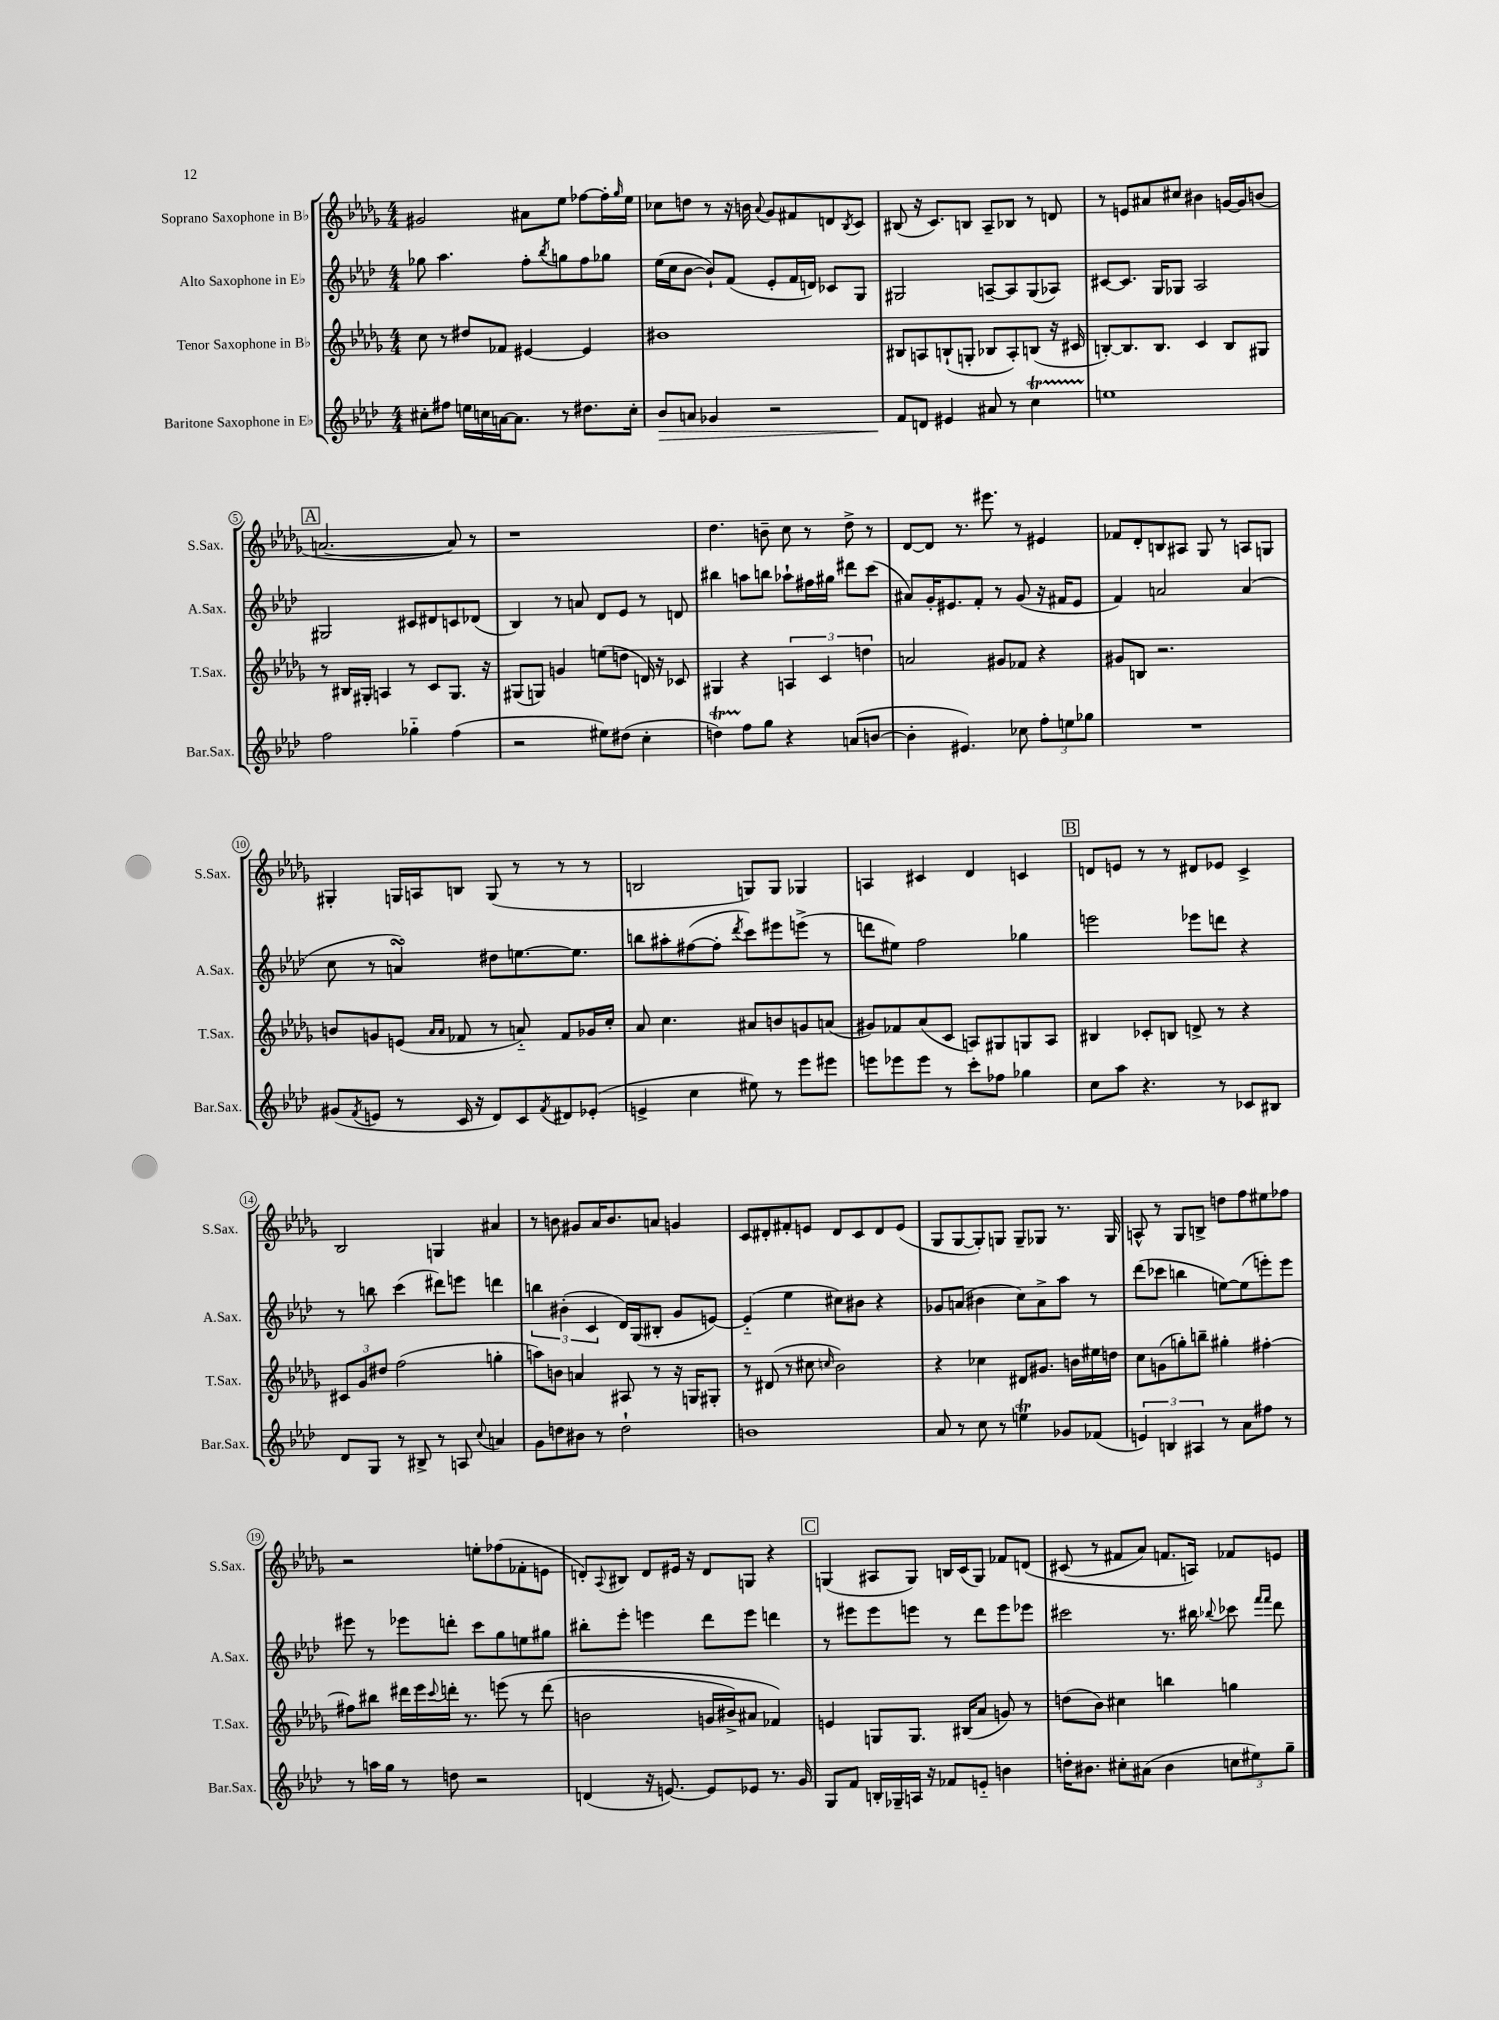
<<
\new StaffGroup <<
\new Staff = "s0" \with { instrumentName = "Soprano Saxophone in Bb" shortInstrumentName = "S.Sax." } {
    \clef treble \key des \major \numericTimeSignature \time 4/4
    gis'2 ais'8 ees''8 fes''8~ fes''16-. \grace { ges''16 } ees''16 |
    ces''8 d''8 r8 r16 b'16 \appoggiatura { aes'8 } ges'8 fis'8 d'8 \acciaccatura { bes8 } c'8 |
    bis8( r16 c'8.) b8 aes8-- bes8 r8 d'8 |
    r8 e'8 ais'8 cis''8 bis'4 g'16~ g'16 b'8( |
    \mark \markup { \box "A" } a'2.~ a'8) r8 |
    r1 |
    des''4. b'8-- c''8 r8 des''8-> r8 |
    des'8~ des'8 r8. eis'''8. r8 eis'4 |
    fes'8 des'8-. b8 ais8 ges8 r8 a8 g8 |
    gis4-. g16 a16 b8 g8( r8 r8 r8 |
    b2 g8) g8 ges4 |
    a4 cis'4 des'4 c'4 |
    \mark \markup { \box "B" } d'8 e'8 r8 r8 dis'8 ees'8 c'4-> |
    bes2 g4 ais'4 |
    r8 b'8 gis'8 aes'16 b'8. a'8 g'4 |
    c'8 dis'8-. fis'8-. e'8 dis'8 c'8 dis'8 e'8( |
    ges8 ges8~ ges8-.) g8 g8-- ges8 r8. ges16 |
    a8-^ r8 ges8 b8-> d''8 f''8 eis''8 fes''8 |
    r2 e''8-. fes''8( fes'8-. e'8 |
    d'8-.) \appoggiatura { aes8 } bis8 d'8 eis'16 r16 d'8 g8 r4 |
    \mark \markup { \box "C" } g4( ais8 g8) b16 c'16( g8) fes'8 d'8\( |
    cis'8( r8 fis'8 aes'8) f'8. a16\) fes'8 e'8 \bar "|." |
}
\new Staff = "s1" \with { instrumentName = "Alto Saxophone in Eb" shortInstrumentName = "A.Sax." } {
    \clef treble \key aes \major \numericTimeSignature \time 4/4
    ges''8 aes''4. f''8-. \acciaccatura { bes''8 } g''8 f''8 ges''8 |
    ees''16( c''16 bes'8~ bes'8-!) f'8( ees'8-. f'16 d'16) ces'8 g8 |
    gis2 a8~-- a8 gis8( aes8) |
    cis'8~ cis'8. g16 ges8 aes2 |
    \mark \markup { \box "A" } gis2 cis'8 dis'8 c'8 des'8( |
    bes4) r8 a'8 des'8 ees'8 r8 d'8 |
    bis''4 a''8 b''8 aes''8-! fis''16 gis''16 dis'''8 c'''8( |
    ais'8) g'16-. eis'8. f'8-. r8 g'8( r16 fis'16 eis'8 |
    f'4) a'2 a'4( |
    c''8 r8 a'4\turn) dis''8 e''8.~ e''8. |
    b''8 ais''8-. fis''8~( fis''8-. \acciaccatura { des'''8 } c'''8) eis'''8 e'''8->( r8 |
    d'''8 eis''8) f''2 ges''4 |
    \mark \markup { \box "B" } e'''2 ees'''8 d'''8 r4 |
    r8 b''8 c'''4( dis'''8) e'''8 d'''4 |
    \tuplet 3/2 { b''4 bis'4-.( c'4 } des'16) g16( bis8-. g'8 e'8~) |
    e'4-_( ees''4 cis''8) bis'8 r4 |
    ges'8 a'8( bis'4 c''8) a'8-> aes''8 r8 |
    des'''8( ces'''8 b''4 e''8~) e''8( e'''8-.) e'''8 |
    eis'''8 r8 ees'''8 d'''8-. c'''8 g''8 e''8 gis''8 |
    bis''8-. ees'''8-. e'''4 des'''8 e'''8 d'''4 |
    \mark \markup { \box "C" } r8 eis'''8 eis'''8 e'''8 r8 des'''8 e'''8 ees'''8 |
    cis'''2 r8. bis''16 \appoggiatura { bes''8 } ces'''8 \grace { f'''16 f'''16 } des'''8 \bar "|." |
}
\new Staff = "s2" \with { instrumentName = "Tenor Saxophone in Bb" shortInstrumentName = "T.Sax." } {
    \clef treble \key des \major \numericTimeSignature \time 4/4
    c''8 r8 dis''8 fes'8 eis'4~ eis'4 |
    bis'1 |
    bis8 a8 b8-!( g8-. bes8 a8-.) b8( r16 cis'16 |
    b8~-.) b8. b8. c'4 b8 gis8 |
    \mark \markup { \box "A" } r8 bis16 gis16-. a4 r8 c'8 gis8. r16 |
    gis8( g8) g'4 e''8( d''8 d'16) r16 ces'8 |
    gis4 r4 \tuplet 3/2 { a4 c'4 d''4 } |
    a'2 gis'8 fes'8 r4 |
    gis'8 b8 r2. |
    b'8 g'8 e'8( \grace { aes'16 aes'16 } fes'8 r8 a'8-_) fes'8 ges'16 c''16-. |
    aes'8 c''4. ais'8 b'8 g'8 a'8( |
    gis'8) fes'8 aes'8( c'8 a8) gis8 g8 a8 |
    \mark \markup { \box "B" } bis4 ces'8-. b8 d'8-> r8 r4 |
    \tuplet 3/2 { cis'8 ges'8 dis''8 } f''2( g''4-. |
    a''8) b'8 a'4 ais8 r8 r16 g16 gis8-. |
    r8 dis'8( r8 cis''8 \grace { c''16 } bes'2) |
    r4 ces''4 dis'8 gis'8. b'16 eis''16 d''16 |
    c''8 g'8( g''8-.) b''8-- gis''4-. fis''4~-. |
    fis''8 bis''8 dis'''16 ees'''16 \appoggiatura { c'''8 } d'''16-. r8. e'''8\( r8 d'''8( |
    b'2 g'16 bis'16->) ais'8 fes'4\) |
    \mark \markup { \box "C" } e'4 g8 g8. bis16( aes'8 g'8) r8 |
    d''8( bes'8) cis''4 b''4 g''4 \bar "|." |
}
\new Staff = "s3" \with { instrumentName = "Baritone Saxophone in Eb" shortInstrumentName = "Bar.Sax." } {
    \clef treble \key aes \major \numericTimeSignature \time 4/4
    cis''8-. fis''8 e''16 c''16 a'16~ a'8. r8 dis''8. c''16-. |
    bes'8\> a'8 ges'4 r2 |
    f'8\! d'8 eis'4 ais'8 r8 c''4\startTrillSpan |
    e''1\stopTrillSpan |
    \mark \markup { \box "A" } f''2 ges''4-_ f''4( |
    r2 eis''8) dis''8( c''4-. |
    d''4\startTrillSpan) f''8\stopTrillSpan g''8 r4 a'8( b'8~ |
    b'4-. eis'4.) ces''8 \tuplet 3/2 { f''8-. e''8 ges''8 } |
    R1 |
    gis'8( \acciaccatura { f'8 } e'8 r8 c'16 r16 des'8) c'8 \acciaccatura { f'8 } dis'8 ees'8-.( |
    e'4-> c''4 eis''8) r8 ees'''8 eis'''8 |
    e'''8 ees'''8 ees'''8 r8 c'''8-. fes''8 ges''4 |
    \mark \markup { \box "B" } c''8 aes''8 r4. r8 ces'8 bis8 |
    des'8 g8 r8 bis8-> r8 a8 \appoggiatura { c''8 } a'4 |
    g'8 d''8 bis'8 r8 d''2-! |
    b'1 |
    aes'8 r8 c''8 r8 e''4\trill ges'8 fes'8( |
    \tuplet 3/2 { e'4) b4 ais4 } r8 aes'8 fis''8 r8 |
    r8 a''16 g''16 r8 d''8 r2 |
    d'4( r16 e'8.~) e'8 ees'8 r8. g'16 |
    \mark \markup { \box "C" } g8 f'8 b16-. ges16-- a16 r16 fes'8 e'8-_ b'4 |
    d''16-. bis'8. cis''8-. ais'8( bis'4 \tuplet 3/2 { c''8 eis''8) g''8-- } \bar "|." |
}
>>
>>
\layout { \context { \Score \override BarNumber.stencil = #(make-stencil-circler 0.1 0.3 ly:text-interface::print) } }
